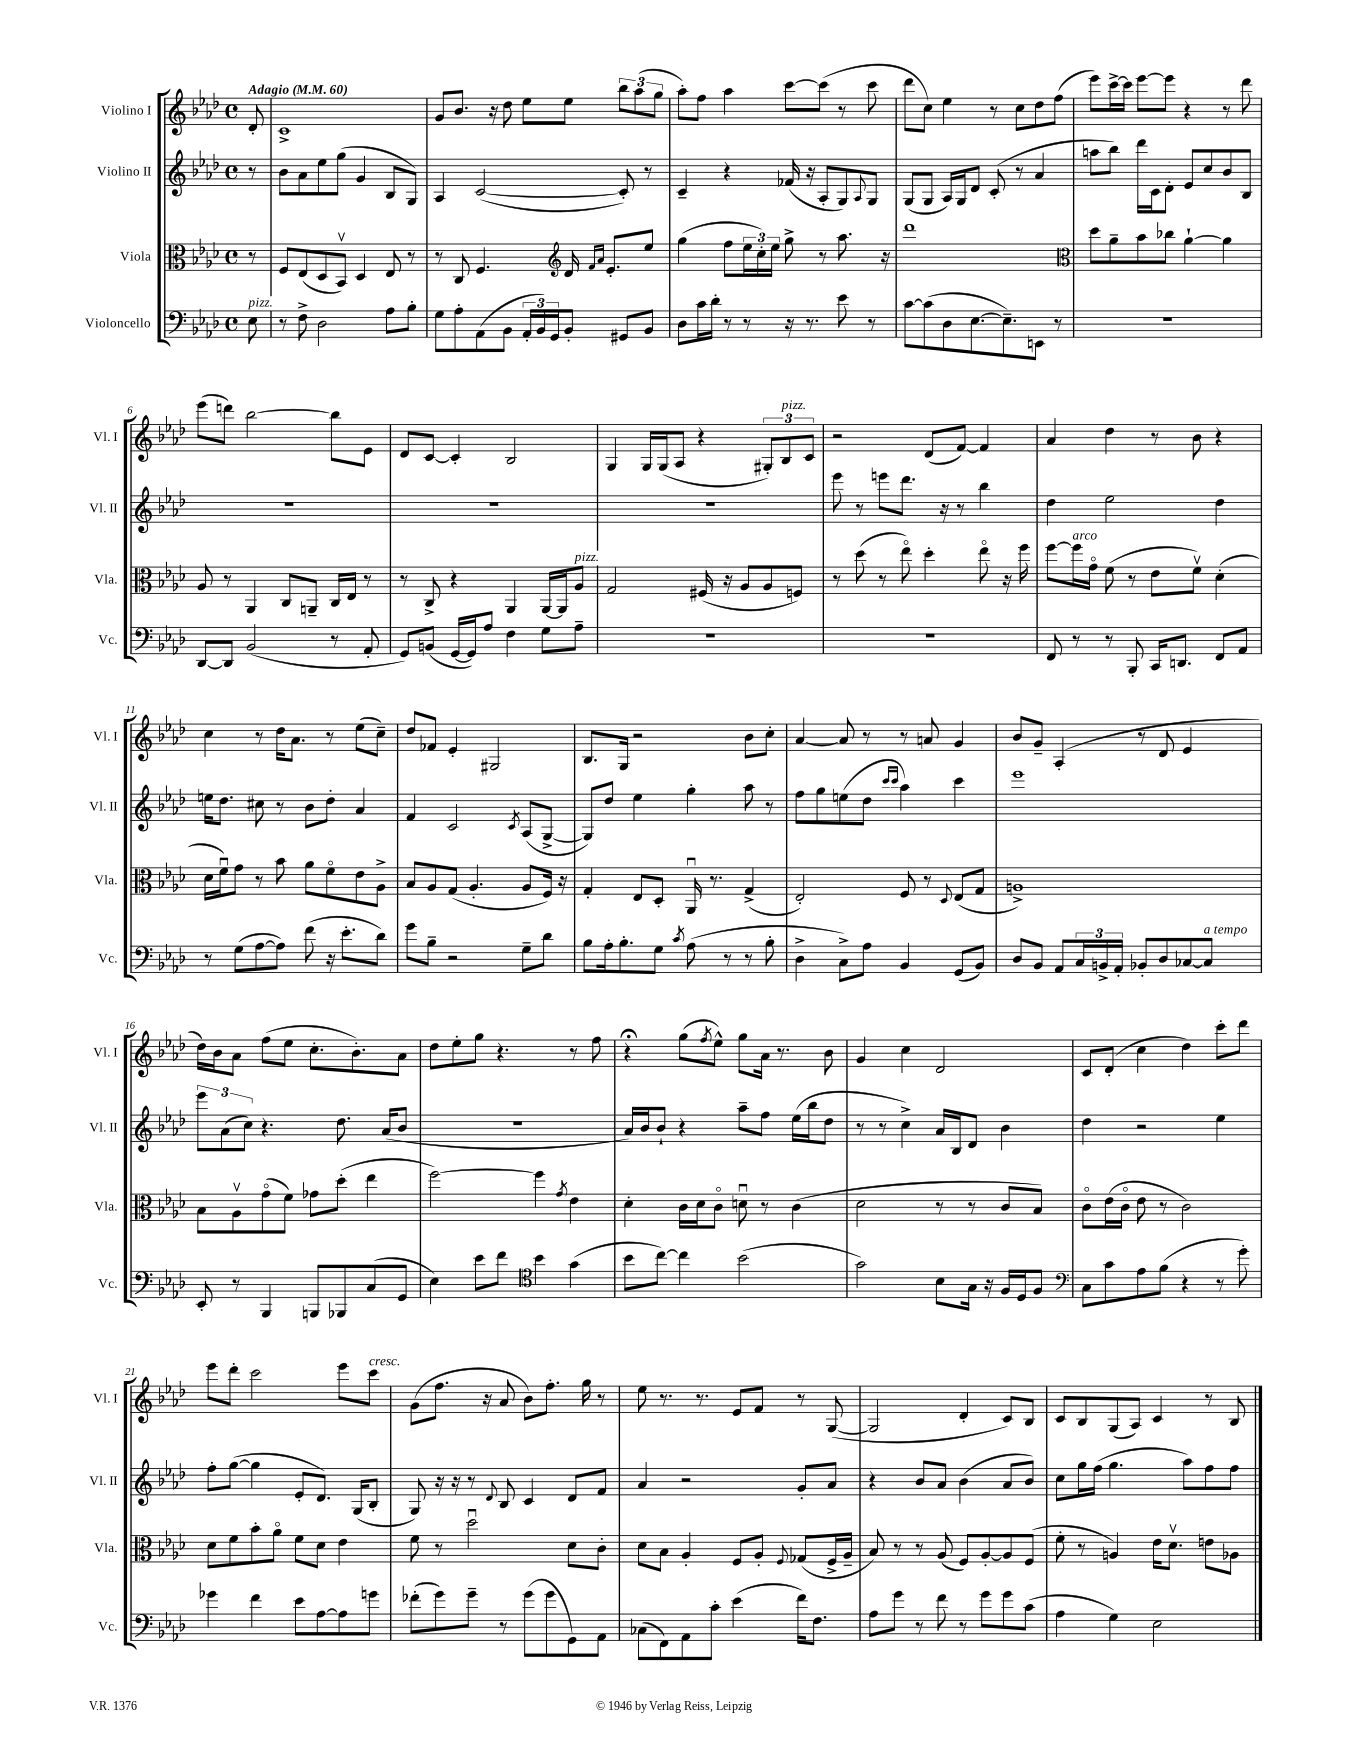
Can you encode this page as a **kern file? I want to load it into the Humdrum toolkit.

**kern	**kern	**kern	**kern
*part4	*part3	*part2	*part1
*staff4	*staff3	*staff2	*staff1
*I"Violoncello	*I"Viola	*I"Violino II	*I"Violino I
*I'Vc.	*I'Vla.	*I'Vl. II	*I'Vl. I
*clefF4	*clefC3	*clefG2	*clefG2
*k[b-e-a-d-]	*k[b-e-a-d-]	*k[b-e-a-d-]	*k[b-e-a-d-]
*M4/4	*M4/4	*M4/4	*M4/4
*met(c)	*met(c)	*met(c)	*met(c)
*MM60	*MM60	*MM60	*MM60
=	=	=	=
!	!	!	!LO:TX:a:B:t=Adagio
!LO:TX:a:i:t=pizz.	!	!	!
8E-\	8r	8r	8d-'/
=1	=1	=1	=1
8r	8F/L	8b-\L	1c^
8F^\	(8E-/	8a-\	.
2D-\	8D-/	8ee-\	.
.	8BB-v/J)	(8gg\J	.
.	4D-/	4g/	.
8A-\L	8E-/	8B-/L	.
8B-'\J	8r	8G/J)	.
=2	=2	=2	=2
8G\L	8r	4A-/	8g/L
8A-'\	8C/	.	8.b-/J
(8AA-\	4.F/	([2c/	.
.	.	.	16r
8BB-\J	.	.	8dd-\
24AA-'/LL	.	.	8ee-\L
24BB-/)	.	.	.
24GG/J	.	.	.
*	*clefG2	*	*
8BB-'/J	16d-/	.	8ee-\J
.	16qqf/LL	.	.
.	16qqa-/JJ	.	.
.	8.e-'/L	.	.
8GG#X/L	.	8c'/])	12bb-\L
.	.	.	(12aa-\
8BB-/J	8ee-/J	8r	.
.	.	.	12gg\J
=3	=3	=3	=3
8D-\L	(4gg\	4c~/	8aa-'\L)
16c\L	.	.	8ff\J
16d-'\JJ	.	.	.
8r	8ff\L	4r	4aa-\
8r	24ee-\L	.	.
.	24cc'\)	.	.
.	24ee-\JJ	.	.
16r	8gg^\	(16f-X/	[8ccc\L
8.r	.	16r	.
.	8r	8A-'/L	(8ccc\J]
8e-\	8.aa-\	8G/)	8r
.	.	8qqA-/	.
8r	.	8G/J	8ccc\
.	16r	.	.
=4	=4	=4	=4
[8c\L	1ddd-	(8G/L	8ddd-\L
(8c\]	.	8G/J	8cc\J)
8D-\	.	16A-/LL)	4ee-\
.	.	16G/J	.
[8.E-\	.	8d-/J	.
.	.	(8c'/	8r
8.E-~\])	.	.	.
.	.	8r	8cc\L
8EEn\J	.	4a-/	8dd-\
8r	.	.	(8ff\J
=5	=5	=5	=5
*	*clefC3	*	*
1r	8dd-\L	8aan\L	8eee-\L)
.	8a-~\	8bb-\J)	[16ccc^\L
.	.	.	16ccc\JJ]
.	8b-\	16ddd-\LL	[8eee-\L
.	.	16c\J	.
.	8cc-X\J	8d-'\J	8eee-\J]
.	[4a-`\	8e-/L	4r
.	.	8cc/	.
.	4a-\]	8b-/	8r
.	.	8B-/J	8ddd-\
!!LO:LB:g=z
=6	=6	=6	=6
[8DD-/L	8A-/	1r	(8eee-\L
8DD-/J]	8r	.	8dddn\J)
(2BB-/	4AA-/	.	[2bb-\
.	8C/L	.	.
.	8AAn~/J	.	.
8r	16C/LL	.	8bb-\L]
.	16E-/JJ	.	.
8AA-'/	8r	.	8e-\J
=7	=7	=7	=7
8GG/L)	8r	1r	8d-/L
(8BBn/J	8C^/	.	[8c/J
[16GG/LL	4r	.	4c'/]
16GG/J])	.	.	.
8A-/J	.	.	.
4F\	4AA-/	.	2B-/
8G\L	[16AA-/LL	.	.
.	16AA-/J]	.	.
!	!LO:TX:a:i:t=pizz.	!	!
8A-~\J	8A-/J	.	.
=8	=8	=8	=8
1r	2G/	1r	4G/
.	.	.	16G/LL
.	.	.	(16G/J
.	.	.	8A-/J
.	(16F#X/	.	4r
.	16r	.	.
.	8A-/L	.	.
.	8A-/	.	12G#X'/L)
!	!	!	!LO:TX:a:i:t=pizz.
.	.	.	12B-/
.	8Fn/J)	.	.
.	.	.	12c/J
=9	=9	=9	=9
1r	8r	8eee-\	2r
.	(8dd-\	8r	.
.	8r	8eeen\L	.
.	8ee-\)	8.ddd-\J	.
.	4dd-'\	.	(8d-/L
.	.	16r	.
.	.	8r	[8f/J)
.	8ee-\	4bb-\	4f/]
.	16r	.	.
.	16ff\	.	.
=10	=10	=10	=10
8FF/	[8ff\L	4dd-\	4a-/
!	!LO:TX:a:i:t=arco	!	!
8r	16ff\L]	.	.
.	16g\JJ	.	.
8r	(8f\	2ee-\	4dd-\
8BBB-'/	8r	.	.
16CC/KL	8e-\L	.	8r
8.DDn/J	.	.	.
.	8fv\J)	.	8b-\
8FF/L	(4d-'\	4dd-\	4r
8AA-/J	.	.	.
!!LO:LB:g=z
=11	=11	=11	=11
8r	16d-\LL	16een\KL	4cc\
.	16fu\J)	8.dd-\J	.
(8G\L	8g\J	.	.
[8A-\	8r	8cc#X\	8r
8A-\J])	8b-\	8r	16dd-\KL
.	.	.	8.a-\J
(8f\	8a-\L	8b-\L	.
16r	8f\	8dd-'\J	8r
8.e-'\L	.	.	.
.	8e-\	4a-/	(8ee-\L
8d-\J)	8A-^\J	.	8cc~\J)
=12	=12	=12	=12
8g\L	8B-/L	4f/	8dd-/L
8B-~\J	8A-/	.	8f-X/J
2r	(8G/J	2c/	4e-'/
.	4.A-'/	.	.
.	.	.	2G#X/
.	.	8qc/	.
8G~\L	8A-/L	(8A-/L	.
8d-\J	16F/Jk)	[8G^/J	.
.	16r	.	.
=13	=13	=13	=13
8B-\L	4G'/	8G/L])	8.B-/L
16A-'\k	.	8dd-/J	.
8.B-'\	.	.	16G/Jk
.	8E-/L	4ee-\	2r
8G\J	8D-'/J	.	.
8qc/	.	.	.
(8A-\	16AA-u/	4gg'\	.
.	8.r	.	.
8r	.	.	.
8r	(4G^/	8aa-\	8b-\L
8B-'\	.	8r	8cc'\J
=14	=14	=14	=14
4D-^\	2E-'/)	8ff\L	[4a-/
.	.	8gg\	.
8C^\L)	.	(8een\	8a-/]
8A-\J	.	8dd-\J	8r
.	.	16qqccc/LL	.
.	.	16qqccc/JJ	.
4BB-/	8F/	4aa-\)	8r
.	8r	.	8an/
.	8qqD-/	.	.
(8GG/L	(8E-/L	4ccc\	4g/
8BB-/J)	8G/J	.	.
=15	=15	=15	=15
8D-/L	1An^)	1eee-	8b-/L
8BB-/J	.	.	8g~/J
8AA-/L	.	.	(4A-'/
24C/L	.	.	.
24BBn^/	.	.	.
24AA-'/JJ	.	.	.
8BB-X'/L	.	.	8r
8D-/	.	.	8d-/
[8C-X/	.	.	4e-/
!LO:TX:a:i:t=a tempo	!	!	!
8C-/J]	.	.	.
!!LO:LB:g=z
=16	=16	=16	=16
8EE-'/	8B-\L	12eee-\L	16dd-\LL)
.	.	.	16b-\J
.	.	(12a-\	.
8r	8A-v\	.	8a-\J
.	.	12cc\J)	.
4BBB-/	(8g\	4.r	(8ff\L
.	8f\J)	.	8ee-\J
8BBBn/L	8g-X\L	.	8.cc'\L
8BBB-X/	(8dd-'\J	8.dd-\	.
.	.	.	8.b-'\)
(8C/	4ee-\	.	.
.	.	(16a-/KL	.
8GG/J	.	8b-/J	8a-\J
=17	=17	=17	=17
4E-\)	[2ff\)	1r	8dd-\L
.	.	.	8ee-'\
8e-\L	.	.	8gg\J
8f\J	.	.	4.r
*clefC4	*	*	*
4b-\	4ff\]	.	.
.	8qg/	.	.
(4g\	4e-\	.	8r
.	.	.	8ff\
=18	=18	=18	=18
8b-\L	4d-'\	16a-/LL)	4r;<
.	.	16b-/J	.
[8cc\J)	.	8b-`/J	.
4cc\]	16c\LL	4r	(8gg\L
.	16d-\J	.	.
.	.	.	8qff/
.	8c\J	.	8ee-^^\J)
(2b-\	8dnu\	8aa-~\L	8gg\L
.	8r	8ff\J	16a-\Jk
.	.	.	8.r
.	(4c\	(16ee-\LL	.
.	.	16bb-\J	.
.	.	8dd-\J	8b-\
=19	=19	=19	=19
2g\)	2d-\	8r	4g/
.	.	8r	.
.	.	4cc^\)	4cc\
8B-\L	8r	16a-/LL	2d-/
.	.	16B-/J	.
16G\Jk	8r	8d-/J	.
16r	.	.	.
16F/LL	8c/L	4b-\	.
16D-/J	.	.	.
8F/J	8B-/J)	.	.
=20	=20	=20	=20
*clefF4	*	*	*
8C\L	8c\L	4dd-\	8c/L
8c\	(16e-\L	.	(8d-'/J
.	16c\JJ	.	.
8A-\	8e-\	2r	4cc\
(8B-\J	8r	.	.
4r	2c\)	.	4dd-\)
8r	.	4ee-\	8ccc'\L
8g'\)	.	.	8ddd-\J
!!LO:LB:g=z
=21	=21	=21	=21
4g-X\	8d-\L	8ff'\L	8eee-\L
.	8f\	([8gg\J	8ddd-'\J
4f\	8b-'\	4gg\]	2ccc\
.	8a-\J	.	.
8e-\L	8f\L	8e-'/L	.
[8A-\	8d-\J	8.d-/J)	.
8A-\]	4e-\	.	8eee-\L
.	.	(16G/KL	.
!	!	!	!LO:TX:a:i:t=cresc.
8gn\J	.	8B-'/J	8ccc\J
=22	=22	=22	=22
(8f-X'\L	8f\	8G/)	(8g\L
8g\)	8r	16r	8.ff\J
.	.	16r	.
8g~\J	2dd-u\	8r	.
.	.	.	16r
.	.	8qqd-/	.
8r	.	8B-/	8a-/
(8g\L	.	4c/	8b-\L)
8g\	.	.	8.ff'\J
8GG\)	8d-\L	8d-/L	.
.	.	.	16gg\
8AA-\J	8c'\J	8f/J	8r
=23	=23	=23	=23
(8C-X\L	8d-\L	4a-/	8ee-\
8FF\)	8B-\J	.	8.r
8AA-\	4A-'/	2r	.
.	.	.	8.r
8c'\J	.	.	.
(4e-\	8F/L	.	8e-/L
.	8A-'/J	.	8f/J
.	8qqF/	.	.
16f\KL)	(8G-X/L	8g'/L	8r
8.F\J	.	.	.
.	16F^/L	8a-/J	([8G/
.	16A-~/JJ	.	.
=24	=24	=24	=24
8A-\L	8B-/)	4r	2G/]
8g\J	8r	.	.
8r	8r	8b-/L	.
8f\	(8A-/	8a-/J	.
8r	8F/L)	(4b-\	4d-'/
8g\L	[8A-'/	.	.
8g\	8A-/]	8a-/L	8c/L)
(8c\J	(8F/J	8b-/J)	8B-/J
=25	=25	=25	=25
4A-\	8f'\	8cc\L	8c/L
.	8r	16gg\L	8B-/
.	.	(16ff\JJ	.
4G\)	4An/)	4.gg\	(8G/
.	.	.	8A-/J)
2E-\	16e-\KL	.	4c/
.	8.d-v\J	.	.
.	.	8aa-\L)	.
.	8en\L	8ff\	8r
.	8A-X\J	8ff\J	8B-/
==	==	==	==
*-	*-	*-	*-
